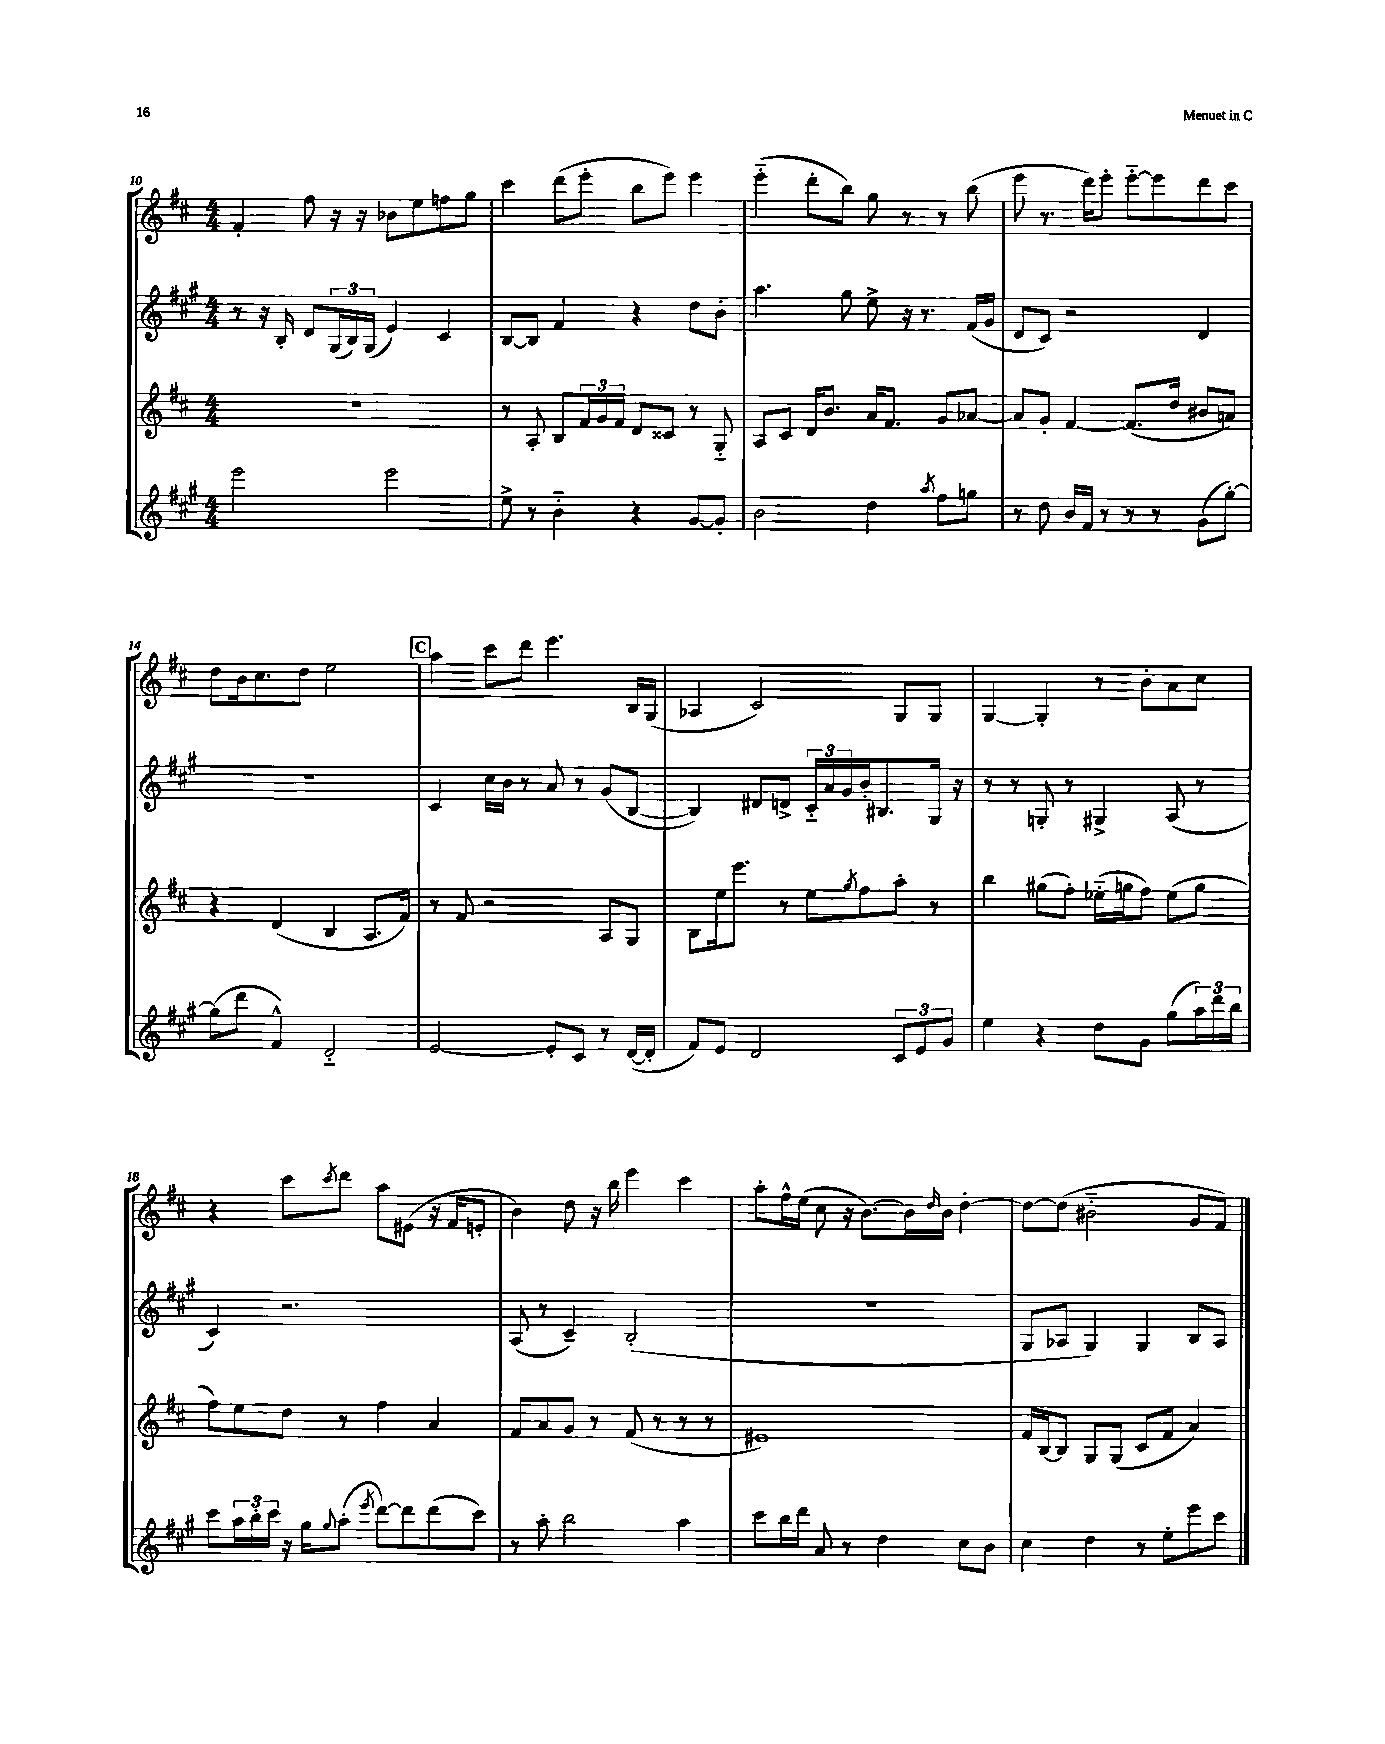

**kern	**kern	**kern	**kern
*staff4	*staff3	*staff2	*staff1
*clefG2	*clefG2	*clefG2	*clefG2
*k[f#c#g#]	*k[f#c#]	*k[f#c#g#]	*k[f#c#]
*M4/4	*M4/4	*M4/4	*M4/4
2eee	1r	8r	4f#'
.	.	16r	.
.	.	16B'	.
.	.	8d	8ff#
.	.	(24G#	16r
.	.	24B)	.
.	.	.	16r
.	.	(24G#	.
2eee	.	4e)	8b-
.	.	.	8ee
.	.	4c#	8ff
.	.	.	8gg
=	=	=	=
8ee^	8r	[8B	4ccc#
8r	8A'	8B]	.
4b'~	8B	4f#	(8ddd
.	24f#	.	8eee'
.	24g	.	.
.	24f#	.	.
4r	8d	4r	8bb
.	8c##	.	8eee)
[8g#	8r	8dd	4eee
8g#']	8G'~	8b'	.
=	=	=	=
2b	8A	4.aa	(4eee'~
.	8c#	.	.
.	16d	.	8ddd'
.	8.b	.	.
.	.	8gg#	8bb)
4dd	16a	8ee^	8gg
.	8.f#	.	.
.	.	16r	8r
.	.	8.r	.
8qaa	.	.	.
8ff#	8g	.	8r
8gg	[8a-	(16f#	(8bb
.	.	16g#	.
=	=	=	=
8r	8a-]	8d	8eee
8dd	8g'	8c#)	8.r
16b	[4f#	2r	.
16f#	.	.	16ddd)
8r	.	.	8eee'
8r	(8.f#]	.	[8eee'~
8r	.	.	8eee]
.	16dd	.	.
(8g#	8b#	4d	8ddd
[8gg#')	8a)	.	8ccc#
=	=	=	=
(8gg#]	4r	1r	8dd
8ddd	.	.	16b
.	.	.	8.cc#
4f#^^)	(4d	.	.
.	.	.	8dd
2d'~	4B	.	2ee
.	8.A	.	.
.	16f#)	.	.
=	=	=	=
[2e	8r	4c#	4aa
.	8f#	.	.
.	2r	16cc#	8ccc#
.	.	16b	.
.	.	8r	8ddd
8e']	.	8a	4.eee
8c#	.	8r	.
8r	8A	(8g#	.
([16d	8G	[8B	16B
16d']	.	.	(16G
=	=	=	=
8f#)	8B	4B])	4A-
8e	16ee	.	.
.	8.eee	.	.
2d	.	8d#	2c#)
.	8r	8d^	.
.	8ee	24c#'~	.
.	.	24a	.
.	.	24g#	.
.	8qgg	.	.
.	8ff#	16b'	.
.	.	8.B#	.
12c#	8aa'	.	8G
12e	.	.	.
.	8r	16G#	8G
12g#	.	.	.
.	.	16r	.
=	=	=	=
4ee	4bb	8r	[4G
.	.	8r	.
4r	(8gg#	8G'	4G']
.	8ff#')	8r	.
8dd	(16ee-'~	4G#^	8r
.	16gg	.	.
8g#	8ff#)	.	8b'
(8gg#	(8ee-	(8A	8a
24aa)	8gg	8r	8cc#
24ddd	.	.	.
24bb	.	.	.
=	=	=	=
8ccc#	8ff#)	4c#)	4r
24aa	8ee	.	.
24bb'	.	.	.
24ccc#	.	.	.
16r	8dd	2.r	8ccc#
16gg#	.	.	.
8qqgg#	.	.	8qccc#
(8aa'	8r	.	8ddd
8qeee	.	.	.
[8ddd)	4ff#	.	8aa
8ddd]	.	.	(8e#
(8ddd	4a	.	16r
.	.	.	16f#
8ccc#)	.	.	8e'
=	=	=	=
8r	8f#	(8A	4b)
8aa'	8a	8r	.
2bb	8g	4c#~)	8dd
.	8r	.	16r
.	.	.	16bb
.	(8f#	(2B'	4eee
.	8r	.	.
4aa	8r	.	4ccc#
.	8r	.	.
=	=	=	=
8ccc#	1e#)	1r	8aa'
16bb	.	.	16ff#^^
16ddd	.	.	(16ee
8a	.	.	8cc#
8r	.	.	16r
.	.	.	[8.b)
4dd	.	.	.
.	.	.	16b]
.	.	.	16qqdd
.	.	.	16b
8cc#	.	.	[4dd'
8b	.	.	.
=	=	=	=
4cc#	16f#	8G#	8dd_
.	[16B	.	.
.	8B]	8A-	(8dd]
4dd	8G	4G#)	2b#'~
.	(8G	.	.
8r	8c#	4G#	.
8ee'	8f#	.	.
8eee	4a)	8B	8g
8ccc#	.	8A-	8f#)
==	==	==	==
*-	*-	*-	*-
